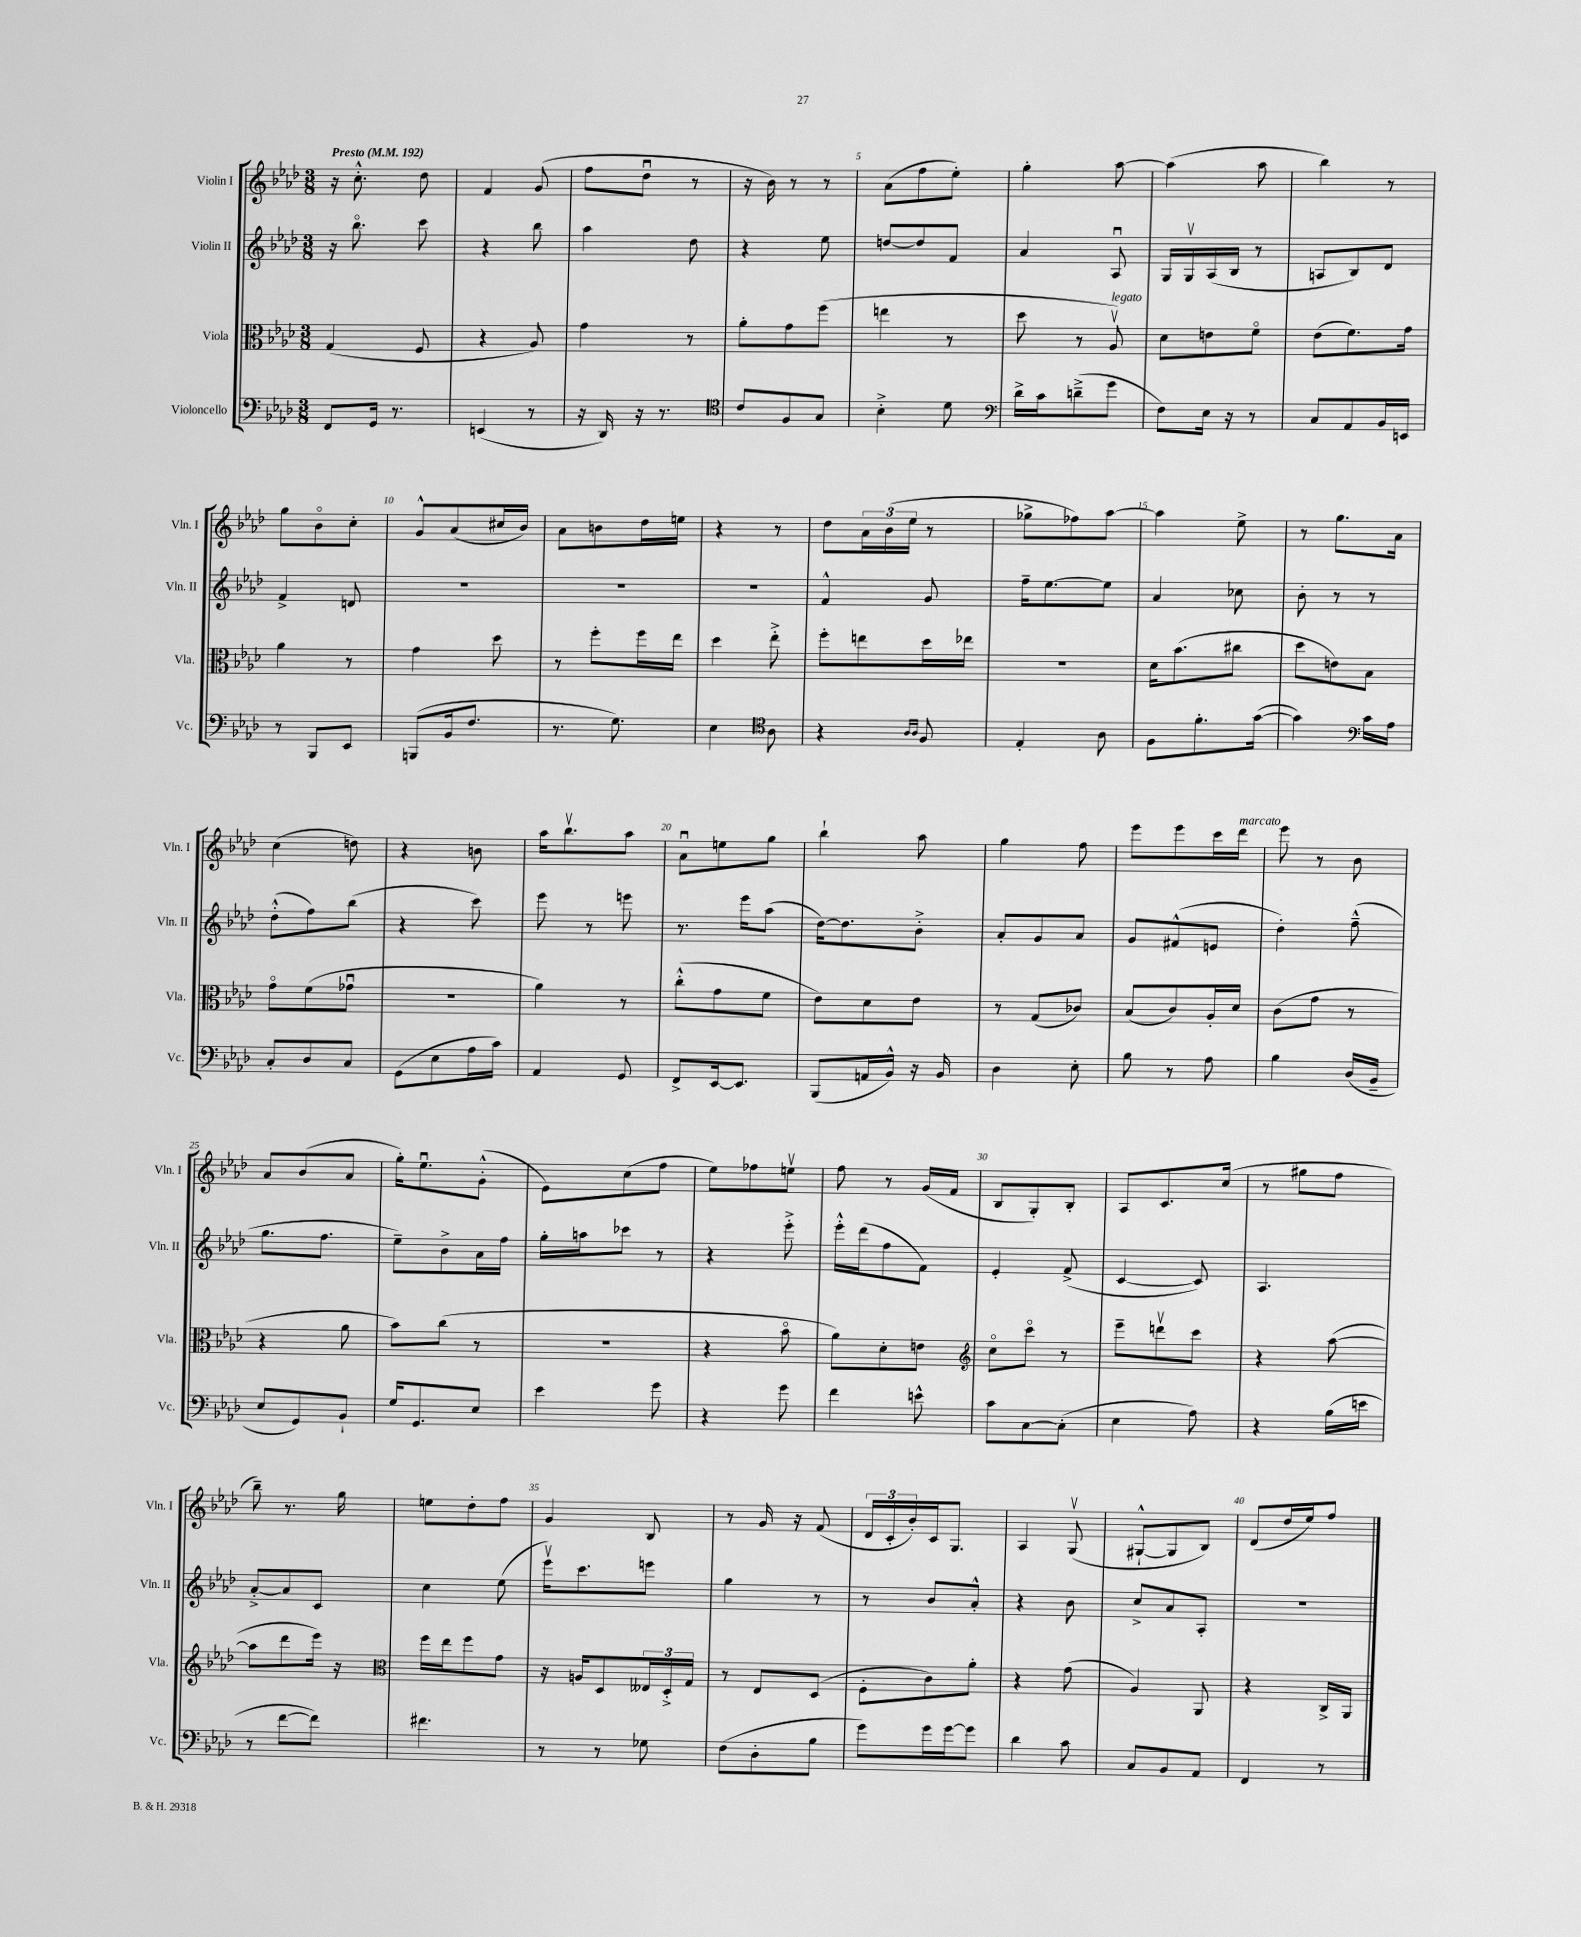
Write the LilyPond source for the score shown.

<<
\new StaffGroup <<
\new Staff = "s0" \with { instrumentName = "Violin I" shortInstrumentName = "Vln. I" } {
    \clef treble \key aes \major \numericTimeSignature \time 3/8 \tempo "Presto" 4 = 192
    r16 c''8.-.-^ des''8 |
    f'4 g'8( |
    f''8 des''8\downbow r8 |
    r16 bes'16) r8 r8 |
    aes'8( f''8 ees''8-.) |
    g''4-. aes''8~ |
    aes''4( aes''8 |
    bes''4) r8 |
    g''8 bes'8\flageolet c''8-. |
    g'8-^ aes'8( cis''16 bes'16) |
    aes'8 b'8 des''16 e''16 |
    r4 r8 |
    des''8 \tuplet 3/2 { aes'16 bes'16( ees''16 } r8 |
    ges''8-> fes''8) aes''8~ |
    aes''4 ees''8-> |
    r8 g''8. aes'16 |
    c''4( d''8) |
    r4 b'8 |
    aes''16 bes''8.\upbow aes''8 |
    aes'8\downbow e''8 g''8 |
    bes''4-! aes''8 |
    g''4 f''8 |
    ees'''8 ees'''8 c'''16 des'''16^\markup { \italic "marcato" } |
    ees'''8 r8 bes'8 |
    aes'8 bes'8( aes'8 |
    g''16-.) ees''8.\downbow g'8-.-^( |
    ees'8) c''8( f''8 |
    ees''8) fes''8 e''8\upbow |
    f''8 r8 g'16( f'16 |
    bes8 g8-.) bes8-. |
    aes8 c'8. c''16( |
    r8 gis''8 f''8 |
    bes''8--) r8. g''16 |
    e''8 des''8-. f''8 |
    g'4 bes8 |
    r8 g'16 r16 f'8( |
    \tuplet 3/2 { des'16 c'16-. bes'16-.) } c'16 g8. |
    aes4 g8\upbow( |
    gis8~-!-^ gis8 bes8) |
    des'8( des''16 ees''16) f''8 \bar "|." |
}
\new Staff = "s1" \with { instrumentName = "Violin II" shortInstrumentName = "Vln. II" } {
    \clef treble \key aes \major \numericTimeSignature \time 3/8
    r16 bes''8.\flageolet c'''8 |
    r4 bes''8 |
    aes''4 des''8 |
    r4 ees''8 |
    d''8~ d''8 f'8 |
    aes'4 aes8\downbow |
    g16 g16\upbow aes16( bes16 r8 |
    a8 bes8) des'8 |
    f'4-> d'8 |
    R4. |
    R4. |
    R4. |
    f'4-^ g'8 |
    f''16-- ees''8.~ ees''8 |
    aes'4 ces''8 |
    bes'8-. r8 r8 |
    des''8-.-^( f''8) bes''8( |
    r4 c'''8) |
    ees'''8 r8 e'''8 |
    r8. ees'''16 aes''8( |
    des''16~) des''8. bes'8-.-> |
    aes'8-. g'8 aes'8 |
    g'8 fis'8-^( e'8 |
    des''4-.) f''8---^( |
    g''8. f''8. |
    ees''8--) bes'8-> aes'16 f''16 |
    g''16-. a''16 ces'''8 r8 |
    r4 ees'''8-.-> |
    ees'''16-.-^ des'''16( f''8 f'8) |
    ees'4-. f'8->( |
    c'4~ c'8) |
    aes4. |
    aes'8~-.-> aes'8 c'8 |
    c''4 ees''8( |
    ees'''16\upbow) c'''8. e'''8 |
    g''4 r8 |
    r8 bes'8 aes'8-.-^ |
    r4 bes'8 |
    c''8-> aes'8 aes8-. |
    R4. \bar "|." |
}
\new Staff = "s2" \with { instrumentName = "Viola" shortInstrumentName = "Vla." } {
    \clef alto \key aes \major \numericTimeSignature \time 3/8
    g4( f8 |
    r4 aes8) |
    g'4 r8 |
    aes'8-. g'8 f''8( |
    e''4 r8 |
    des''8 r8 aes8\upbow^\markup { \italic "legato" }) |
    des'8 e'8 f'8\flageolet |
    ees'8( f'8.) g'16 |
    aes'4 r8 |
    g'4 des''8 |
    r8 f''8-. f''16 ees''16 |
    des''4 ees''8-.-> |
    f''8-. e''8 des''16 ees''16 |
    R4. |
    des'16 bes'8.( cis''8 |
    des''8 e'8) bes8 |
    g'8\flageolet f'8( ges'8\downbow |
    R4. |
    aes'4) r8 |
    c''8-.-^( g'8 f'8 |
    ees'8) des'8 ees'8 |
    r8 g8( ces'8) |
    bes8( c'8) aes16-. des'16 |
    c'8( g'8 r8 |
    r4 aes'8 |
    bes'8) c''8( r8 |
    R4. |
    r4 bes'8\flageolet |
    aes'8) des'8-. e'8 |
    \clef treble c''8\flageolet c'''8\flageolet r8 |
    ees'''8-- d'''8\upbow c'''8 |
    r4 aes''8~( |
    aes''8 des'''8 ees'''16) r16 |
    \clef alto f''16 ees''16 f''8 g'8 |
    r16 a16 des8 \tuplet 3/2 { eeses16 des16-.-> g16 } |
    r8 ees8 des8( |
    f8-. c'8) aes'8-. |
    r4 g'8( |
    aes4) aes,8 |
    r4 c16-> aes,16 \bar "|." |
}
\new Staff = "s3" \with { instrumentName = "Violoncello" shortInstrumentName = "Vc." } {
    \clef bass \key aes \major \numericTimeSignature \time 3/8
    f,8 g,16 r8. |
    e,4( r8 |
    r16 des,16) r16 r8. |
    \clef tenor c'8 f8 g8 |
    bes4-.-> des'8 |
    \clef bass des'16-> c'16 d'8--->( g'8 |
    f8) ees16 r16 r8 |
    c8 aes,8 bes,16 e,16 |
    r8 bes,,8 ees,8 |
    b,,8( bes,16 f8. |
    r8. g8.) |
    ees4 \clef tenor aes8 |
    r4 \grace { aes16 aes16 } f8 |
    ees4-. aes8 |
    f8 f'8.-. g'16~( |
    g'4) \clef bass c'16 aes16 |
    c8-. des8 c8 |
    g,8( ees8 aes16 c'16) |
    aes,4 g,8 |
    f,8-> ees,16~ ees,8. |
    bes,,8( a,16 bes,16-^) r16 bes,16 |
    des4 ees8-. |
    bes8 r8 aes8 |
    bes4 des16( bes,16-- |
    ees8 g,8) bes,8-! |
    g16 g,8. ees8 |
    ees'4 g'8 |
    r4 g'8 |
    f'4 e'8-^ |
    c'8 c8~ c8-.( |
    ees4 aes8) |
    r4 bes16( e'16 |
    r8 f'8~ f'8) |
    fis'4. |
    r8 r8 ges8 |
    f8( des8-. bes8 |
    g'8) g'16 g'16~ g'8 |
    des'4 c'8 |
    c8 bes,8 aes,8 |
    f,4 r8 \bar "|." |
}
>>
>>
\layout { \context { \Score \override BarNumber.break-visibility = ##(#f #t #t) barNumberVisibility = #(every-nth-bar-number-visible 5) } }
